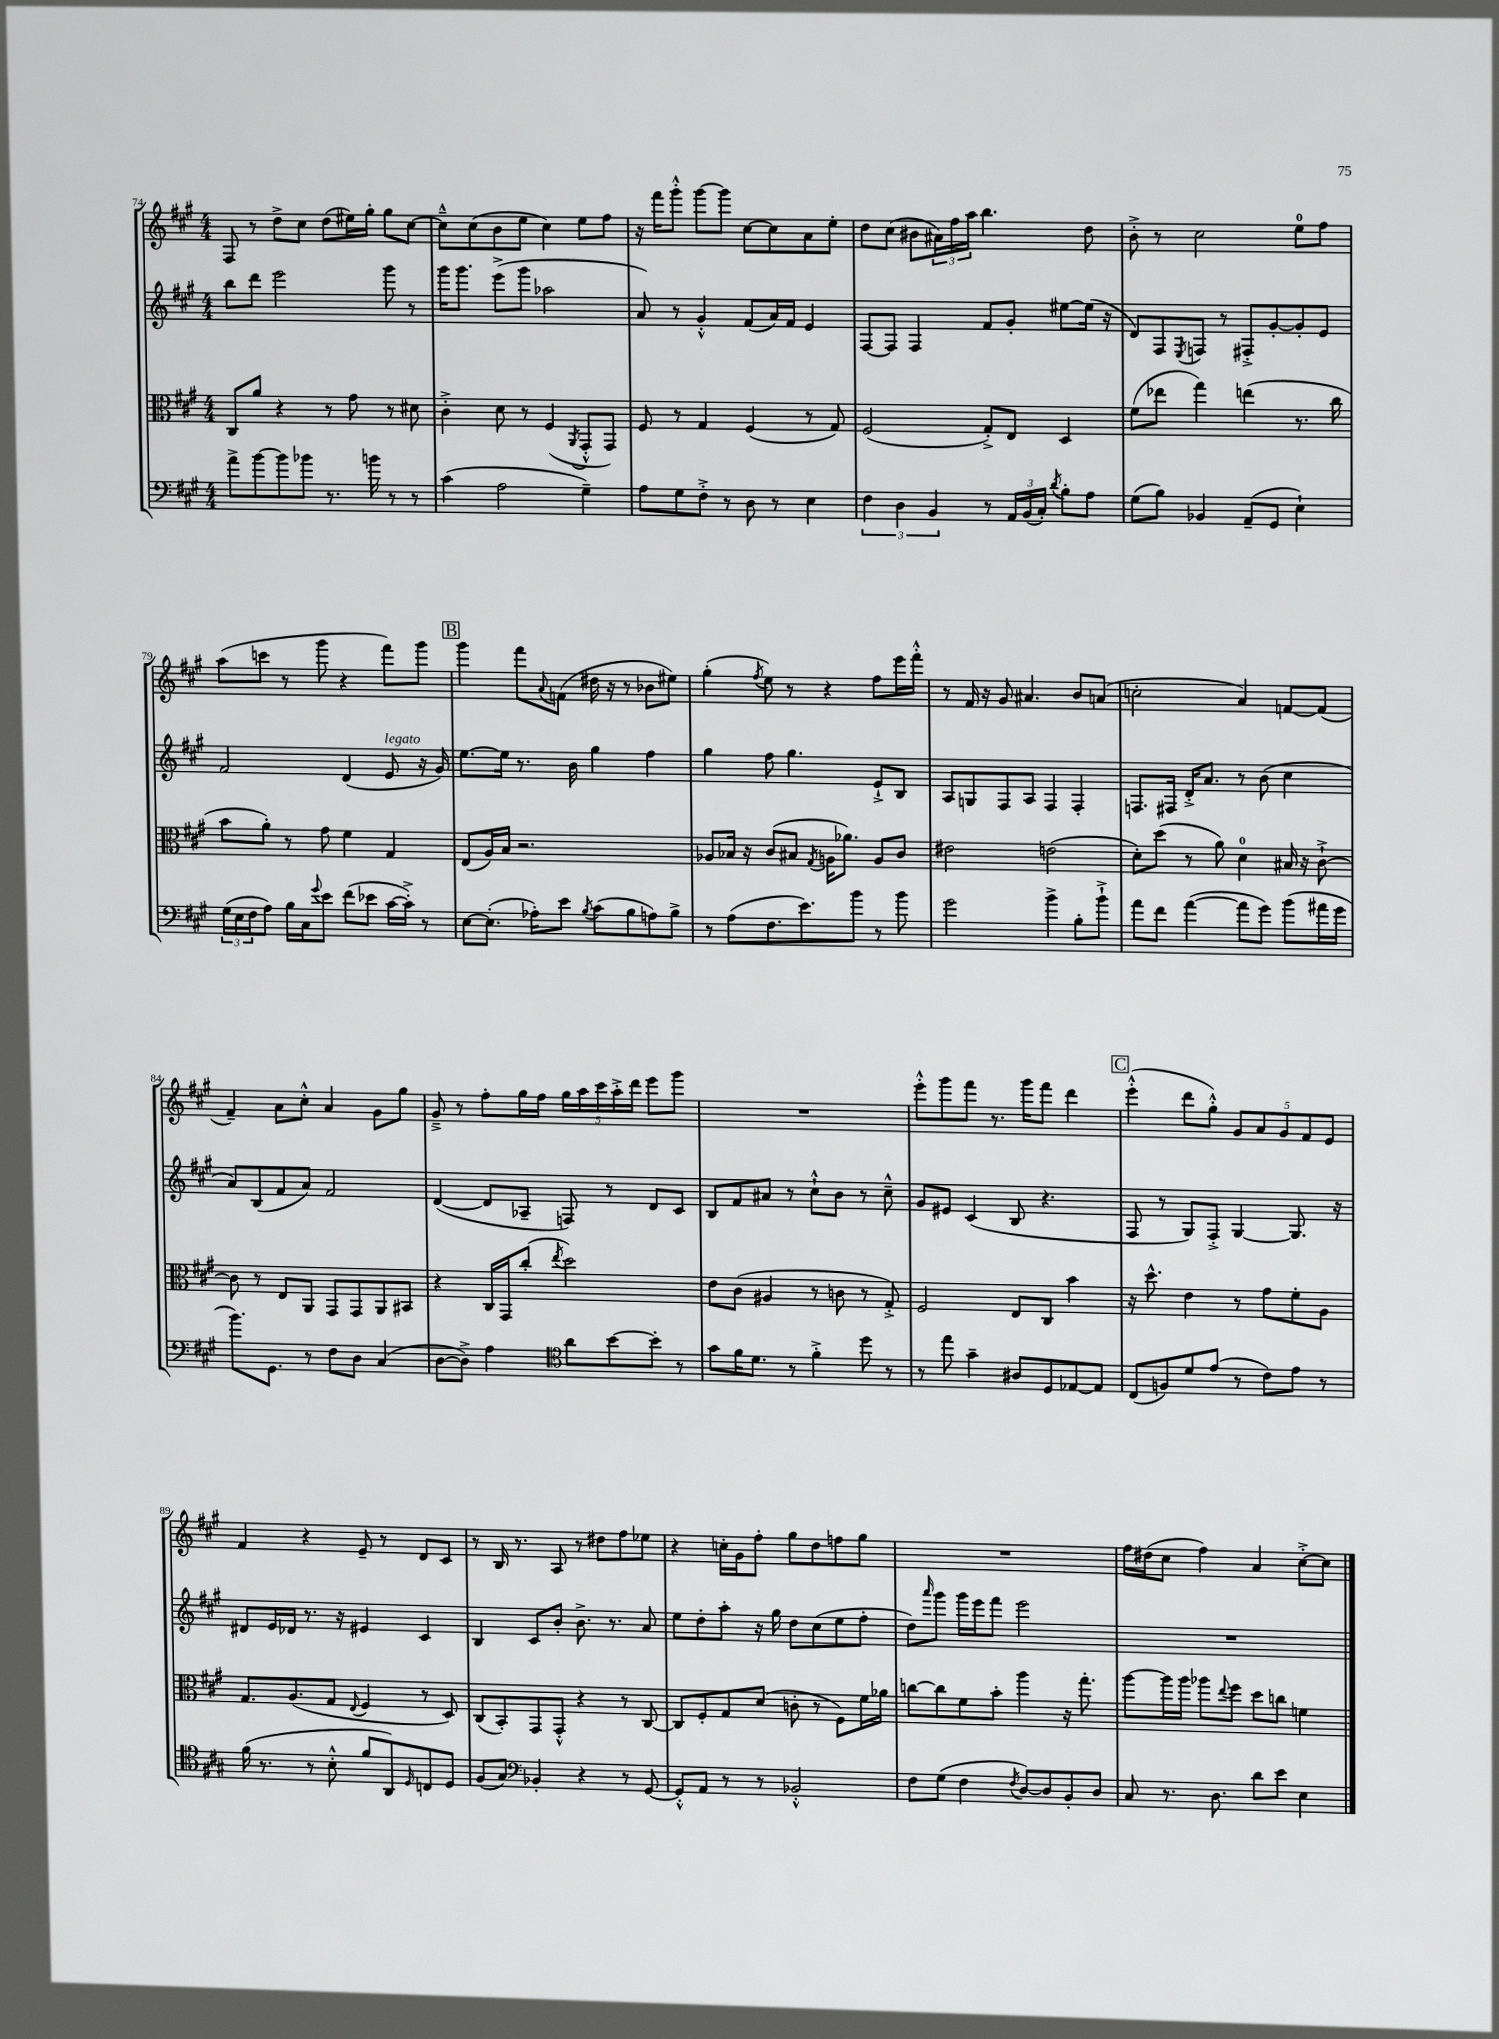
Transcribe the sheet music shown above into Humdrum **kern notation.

**kern	**kern	**kern	**kern
*part4	*part3	*part2	*part1
*staff4	*staff3	*staff2	*staff1
*clefF4	*clefC3	*clefG2	*clefG2
*k[f#c#g#]	*k[f#c#g#]	*k[f#c#g#]	*k[f#c#g#]
*M4/4	*M4/4	*M4/4	*M4/4
=74	=74	=74	=74
8a^\L	8C#/L	8bb\L	8F#/
[8b\	8a/J	8ddd\J	8r
8b\]	4r	2eee\	8dd^\L
8b-X\J	.	.	8cc#\J
8.r	8r	.	(8dd\L
.	8g#\	.	16ee#X\L)
16bn\	.	.	16gg#'\JJ
8r	8r	8ggg#\	8gg#\L
8r	8d#X\	8r	[8cc#\J
=75	=75	=75	=75
(4c#\	4c#'^\	16ggg#\KL	8cc#~^^\L]
.	.	8.ggg#\J	.
.	.	.	(8cc#\
2A\	8d\	(8eee^\L	8b\
.	8r	8ggg#\J	8ee\J
.	(4F#/	2aa-X\	4cc#\)
.	8qAA/	.	.
4G#~\)	8GG#'^^/L	.	8ee\L
.	8GG#/J)	.	8ff#\J
=76	=76	=76	=76
8A\L	8F#/	8a/)	16r
.	.	.	16fff#\KL
8G#\	8r	8r	8ggg#'^^\J
8F#'^\J	4G#/	4g#'^^/	[8ggg#\L
8r	.	.	8ggg#\J]
8D\	(4F#/	(8f#/L	[8cc#\L
8r	.	16a/L)	8cc#\]
.	.	16f#/JJ	.
4E\	8r	4e/	8a\
.	8G#/)	.	8ee'\J
=77	=77	=77	=77
6F#\	(2F#/	[8F#/L	8dd\L
.	.	8F#/J]	(8cc#\J
6D\	.	.	.
.	.	4F#/	8b#X\L
6BB/	.	.	.
.	.	.	24a#X\L)
.	.	.	24ff#\
.	.	.	24aa\JJ
8r	8G#'^/L)	8f#/L	4.bb\
24AA/LL	8E/J	8g#'/J	.
(24BB/	.	.	.
24C#'/JJ)	.	.	.
8qd/	.	.	.
8B'\L	4D/	[8ee#X\L	.
8A\J	.	(16ee#\Jk]	8dd\
.	.	16r	.
=78	=78	=78	=78
(8G#\L	(8f#\L	8d/L)	8b'^\
8B\J)	8ee-X\J	8F#/	8r
.	.	8qE/	.
4BB-X/	4gg#\)	8Fn/J	2cc#\
.	.	8r	.
(8AA~/L	(4een\	8F#X'^/L	.
8GG#/J	.	[8g#'/	.
4E`\)	8.r	8g#'/]	8ee\L
.	.	8e/J	8ff#\J
.	16cc#\	.	.
!!LO:LB:g=z
=79	=79	=79	=79
(24G#\LL	8b\L	2f#/	(8aa\L
24E\	.	.	.
24F#\J	.	.	.
8A\J)	8a'\J)	.	8cccn\J
16B\LL	8r	.	8r
16C#\J	.	.	.
8qqg#/	.	.	.
8e\J	8g#\	.	8ggg#\
(8f#\L	4f#\	(4d/	4r
8e-X\J	.	.	.
!	!	!LO:TX:a:i:t=legato	!
[16c#\LL	4G#/	8e/	8fff#\L)
16c#'^\JJ])	.	.	.
8r	.	16r	8ggg#\J
.	.	16g#/)	.
!!LO:REH:place=s1:t=B
=80	=80	=80	=80
[8E\L	(8E/L	[8.ee\L	4ggg#\
(8.E'\J]	16A/L)	.	.
.	16B/JJ	16ee\Jk]	.
.	2.r	8.r	8fff#\L
16A-X'\KL)	.	.	.
.	.	.	8qqa/
8e\J	.	.	(8fn\J
.	.	16b\	.
8qB/	.	.	.
(8c#\L	.	4gg#\	16dd#X\
.	.	.	16r
8B\	.	.	8r
8An\)	.	4ff#\	8b-X\L
8B^\J	.	.	8ee#X\J)
=81	=81	=81	=81
8r	8A-X/L	4gg#\	(4gg#'\
(8A\L	16B-X/Jk	.	.
.	16r	.	.
.	.	.	8qff#/
8.F#\	(8c#/L	8ff#\	8ee\)
.	8B#X/J	4.gg#\	8r
8.e\)	.	.	.
.	8qG#/	.	.
.	16An\KL	.	4r
.	8.a-X\J)	.	.
8b\J	.	.	.
8r	8A/L	8e`^/L	8ff#\L
8b\	8c#/J	8B/J	16eee\L
.	.	.	16fff#'^^\JJ
=82	=82	=82	=82
2g#\	2e#X\	8A/L	8r
.	.	8Gn/	16f#/
.	.	.	16r
.	.	8F#/	8g#/
.	.	8A/J	4.a#X/
4b^\	(2en\	4F#/	.
8B'\L	.	4F#'/	8b/L
8b`^\J	.	.	(8an/J
=83	=83	=83	=83
8a\L	8d'\L)	8.Fn/L	2ccn'\
8f#\J	(8dd\J	.	.
.	.	16F#X/Jk	.
([4a\	8r	16d'^/KL	.
.	.	8.a/J	.
.	8a\)	.	.
8a\L]	4d\	8r	4a/)
8g#\J)	.	(8b\	.
(8b\L	16B#X/	4cc#\	[8fn/L
.	16r	.	.
16a#X\L	[8c#`^\	.	(8f/J]
16g#\JJ	.	.	.
!!LO:LB:g=z
=84	=84	=84	=84
8.b\L)	8c#\]	8a/L)	4f#~/)
.	8r	(8B/	.
8.GG#\J	.	.	.
.	8E/L	8f#/	8a\L
8r	8AA/J	8a/J)	8cc#'^^\J
8F#\L	8GG#/L	2f#/	4a/
8D\J	8GG#/	.	.
(4C#/	8AA/	.	8g#\L
.	8BB#X/J	.	8gg#\J
=85	=85	=85	=85
[8D\L	4r	([4d/	8g#~^/
8D^\J])	.	.	8r
4A\	16C#/LL	8d/L]	8ff#'\L
.	16GG#/J	.	.
.	(8cc#'/J	8A-X~/J	16gg#\L
.	.	.	16ff#\JJ
*clefC4	*	*	*
.	8qee/	.	.
8a\L	2dd\)	8Fn/)	20gg#\LL
.	.	.	20aa\
.	.	.	20ccc#\
[8b\	.	8r	.
.	.	.	20aa'^\
.	.	.	20ddd\JJ
8b'\J]	.	8d/L	8eee\L
8r	.	8c#/J	8ggg#\J
=86	=86	=86	=86
8g#\L	8e\L	8B/L	1r
16f#\K	(8c#\J	8f#/	.
8.d\J	.	.	.
.	4A#X/	8a#X/J	.
8r	.	8r	.
4f#'^\	8r	8cc#`^^\L	.
.	8cn\	8b\J	.
8dd\	8r	8r	.
8r	8G#'^/)	8cc#~^^\	.
=87	=87	=87	=87
8r	2F#/	8g#/L	8eee'^^\L
8ee\	.	8e#X/J	8ggg#\
4g#~\	.	(4c#/	8fff#\J
.	.	.	8.r
8A#X/L	8E/L	8B/	.
.	.	.	16ggg#\KL
8D/	8C#/J	4.r	8fff#\J
[8E-X/	4b\	.	4ddd\
8E-/J]	.	.	.
!!LO:REH:place=s1:t=C
=88	=88	=88	=88
(8C#/L	16r	8F#/	(4eee'^^\
.	8.dd^^\	.	.
8Fn/)	.	8r	.
8d/	4e\	8G#/L)	8ddd\L
(8e/J	.	8F#'^/J	8gg#'^^\J)
8r	8r	[4G#/	10g#/L
.	.	.	10a/
8c#\L)	8g#\L	.	.
.	.	.	10g#/
8e\J	8f#'\	8.G#/]	.
.	.	.	10f#/
8r	8A\J	.	.
.	.	.	10e/J
.	.	16r	.
!!LO:LB:g=z
=89	=89	=89	=89
(16f#\	8.G#/L	8d#X/L	4f#/
8.r	.	.	.
.	.	16e/L	.
.	(8.A/	16d-X/JJ	.
8r	.	8.r	4r
8B'^^\	8G#/J	.	.
.	.	16r	.
.	8qqE/	.	.
8f#/L	4F#/	4e#X/	8e~/
8AA/)	.	.	8r
16qqD/	.	.	.
8Cn/	8r	4c#/	8d/L
8D/J	8D/)	.	8c#/J
=90	=90	=90	=90
(8F#/L	(8C#/L	4B/	8r
8G#/J)	8BB'/)	.	16B/
.	.	.	8.r
*clefF4	*	*	*
4BB-X'/	8GG#/	8c#/L	.
.	8GG#'^^/J	8b'/J	8A/
4r	4r	8.b^\	8r
.	.	.	8dd#X\L
.	.	8.r	.
8r	8r	.	8ff#\
[8GG#/	[8C#/	8a/	8ee-X\J
=91	=91	=91	=91
8GG#'^^/L]	8C#/L]	8ee\L	4r
8AA/J	8F#'/	8dd'\	.
8r	8G#/	8aa'\J	16ccn'\LL
.	.	.	16g#\J
8r	(8d/J	16r	8ff#'\J
.	.	16gg#\	.
2BB-X'^^/	8cn'\	8dd\L	8gg#\L
.	8r	(8cc#\	8dd\
.	8F#\L)	8ee\	8ffn\
.	16f#\L	8ff#'\J	8gg#\J
.	16a-X\JJ	.	.
=92	=92	=92	=92
8F#\L	[8ccn\L	8dd\L)	1r
.	.	16qqaaa/	.
(8G#\J	8cc\]	8ggg#\J	.
4F#\	8f#\	16ggg#\LL	.
.	.	16eee\J	.
.	8b'\J	8fff#\J	.
8qF#/	.	.	.
[8D/L)	4aa\	2eee\	.
8D/]	.	.	.
8BB'/	16r	.	.
.	8.gg#'\	.	.
8D/J	.	.	.
=93	=93	=93	=93
8C#/	[8aa\L	1r	16ff#\LL
.	.	.	(16dd#X\J
8.r	16aa\L]	.	8cc#\J
.	16aa\JJ	.	.
.	8aa-X\L	.	4ff#\)
8.D\	.	.	.
.	8qqee/	.	.
.	8ff#\J	.	.
8d\L	8dd\L	.	4a/
8e\J	8ccn\J	.	.
4E\	4fn\	.	[8cc#'^\L
.	.	.	8cc#\J]
==	==	==	==
*-	*-	*-	*-
